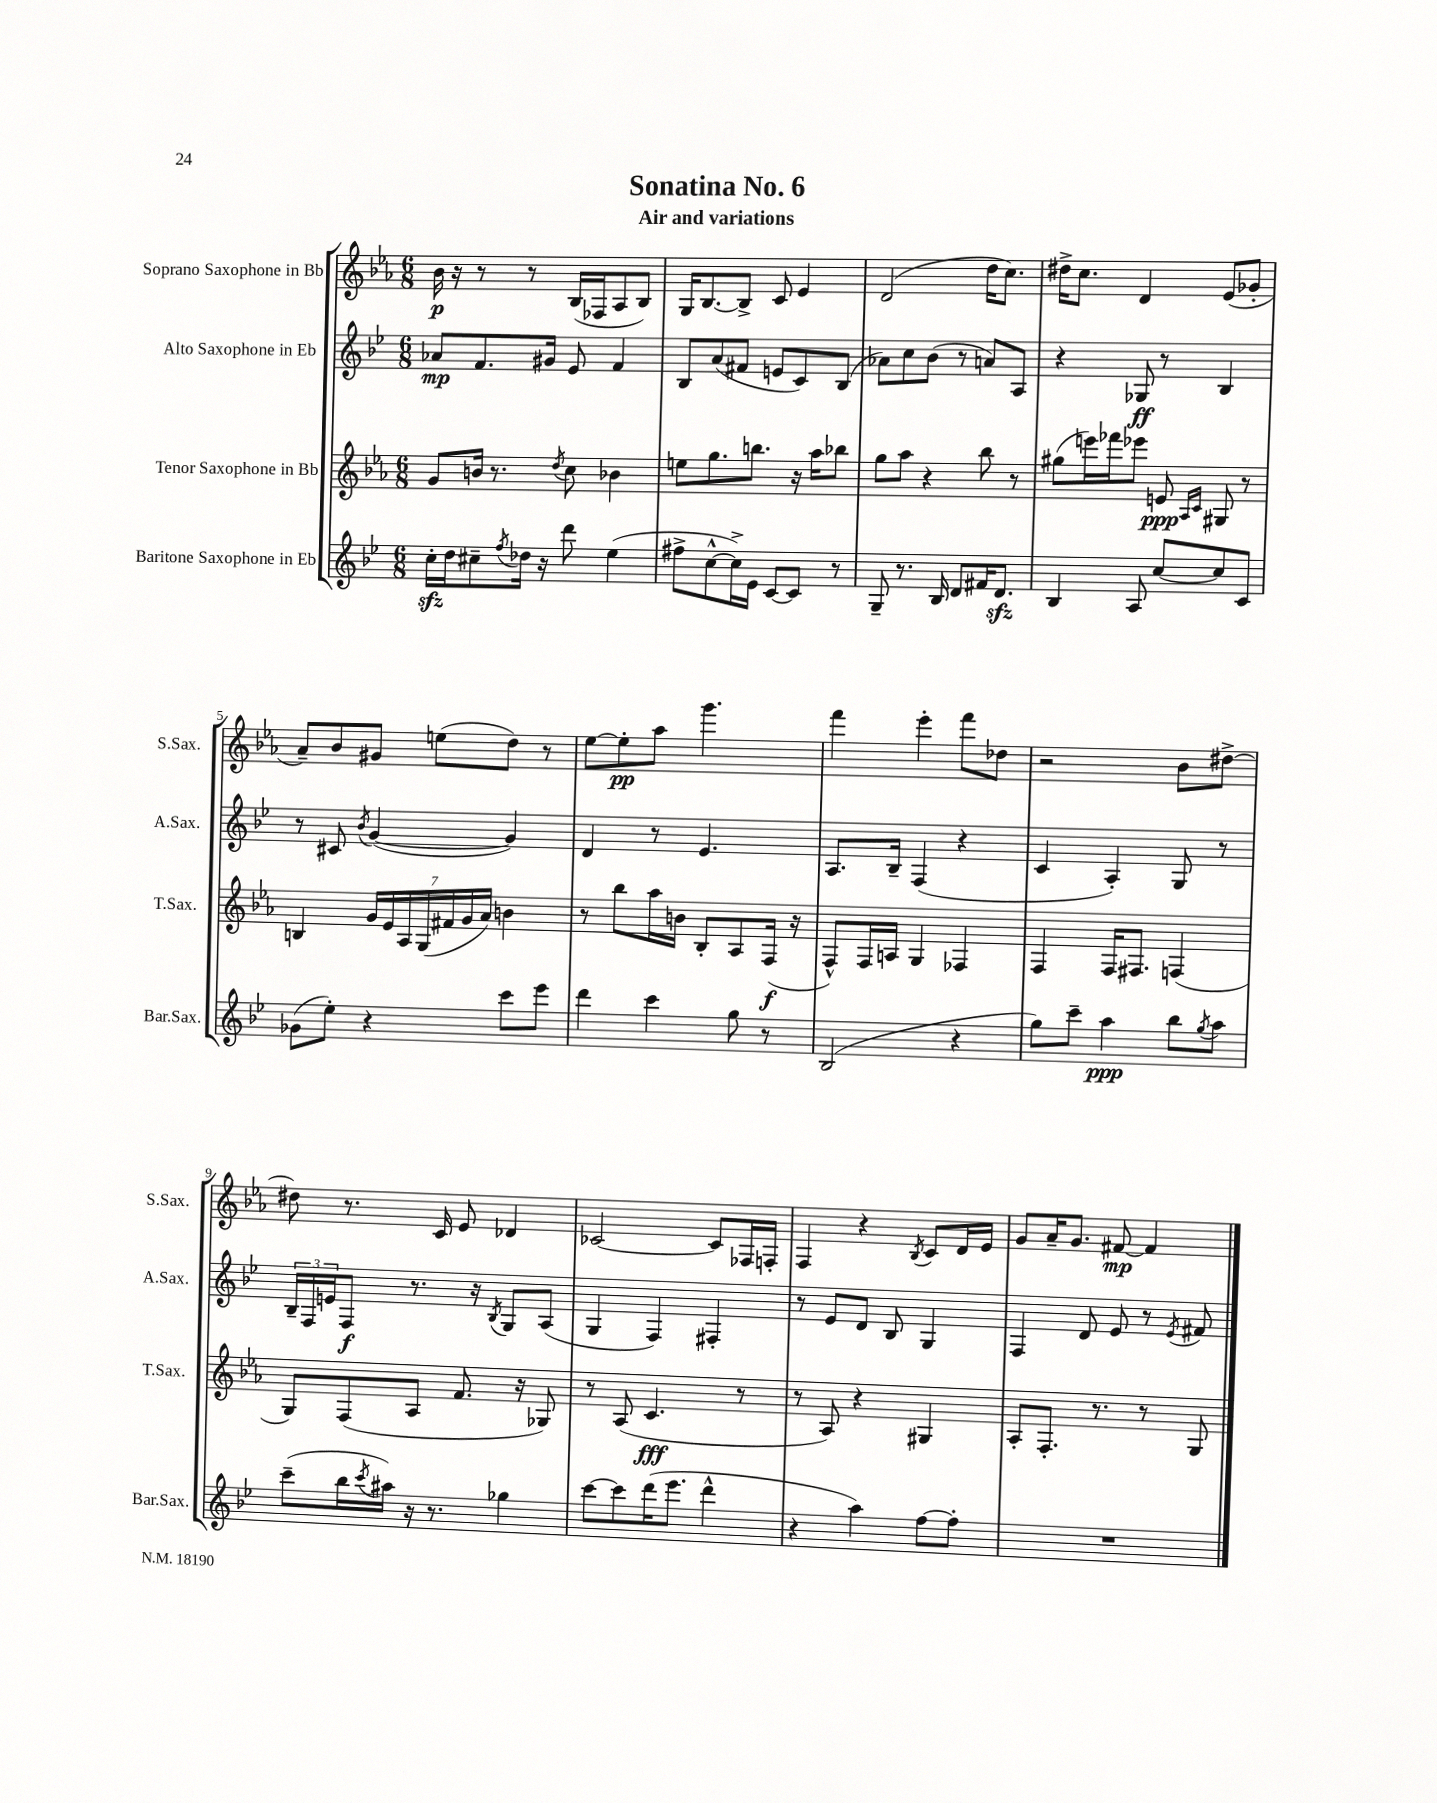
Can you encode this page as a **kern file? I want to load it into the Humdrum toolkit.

**kern	**dynam	**kern	**dynam	**kern	**dynam	**kern	**dynam
*part4	*part4	*part3	*part3	*part2	*part2	*part1	*part1
*staff4	*staff4	*staff3	*staff3	*staff2	*staff2	*staff1	*staff1
*I"Baritone Saxophone in Eb	*	*I"Tenor Saxophone in Bb	*	*I"Alto Saxophone in Eb	*	*I"Soprano Saxophone in Bb	*
*I'Bar.Sax.	*	*I'T.Sax.	*	*I'A.Sax.	*	*I'S.Sax.	*
*clefG2	*	*clefG2	*	*clefG2	*	*clefG2	*
*k[b-e-]	*	*k[b-e-a-]	*	*k[b-e-]	*	*k[b-e-a-]	*
*M6/8	*	*M6/8	*	*M6/8	*	*M6/8	*
=1	=1	=1	=1	=1	=1	=1	=1
16cczz'\LL	.	8g/L	.	8a-X/L	mp	16b-\	p
16dd\J	.	.	.	.	.	16r	.
8cc#X~\	.	16bn/Jk	.	8.f/	.	8r	.
.	.	8.r	.	.	.	.	.
8qff/	.	.	.	.	.	.	.
16dd-X\Jk	.	.	.	.	.	8r	.
16r	.	.	.	16g#X/Jk	.	.	.
.	.	8qdd/	.	.	.	.	.
8ddd\	.	8cc\	.	8e-/	.	(16B-/LL	.
.	.	.	.	.	.	16F-X/J	.
(4ee-\	.	4b-X\	.	4f/	.	8A-/	.
.	.	.	.	.	.	8B-/J)	.
=2	=2	=2	=2	=2	=2	=2	=2
8ff#X^\L	.	8een\L	.	8B-/L	.	16G/KL	.
.	.	.	.	.	.	[8.B-/	.
[8cc^^\	.	8.gg\	.	(8a/	.	.	.
16cc^\L])	.	.	.	8f#X/J	.	8B-^/J]	.
16e-\JJ	.	8.bbn\J	.	.	.	.	.
[8c/L	.	.	.	8en/L	.	8c/	.
8c/J]	.	16r	.	8c/)	.	4e-/	.
.	.	16aa-\KL	.	.	.	.	.
8r	.	8bb-X\J	.	(8B-/J	.	.	.
=3	=3	=3	=3	=3	=3	=3	=3
8G~/	.	8gg\L	.	8a-X\L)	.	(2d/	.
8.r	.	8aa-\J	.	8cc\	.	.	.
.	.	4r	.	(8b-\J	.	.	.
16B-/	.	.	.	.	.	.	.
8d/L	.	.	.	8r	.	.	.
16f#X/K	.	8bb-\	.	8an/L)	.	16dd\KL	.
8.dzz/J	.	.	.	.	.	8.cc\J)	.
.	.	8r	.	8A/J	.	.	.
=4	=4	=4	=4	=4	=4	=4	=4
4B-/	.	(8gg#X\L	.	4r	.	16dd#X^\KL	.
.	.	.	.	.	.	8.cc\J	.
.	.	16eeen\L)	.	.	.	.	.
.	.	16fff-X\J	.	.	.	.	.
8A/	.	8eee-X\J	.	8G-X/	ff	4d/	.
[8cc/L	.	8en/	ppp	8r	.	.	.
.	.	16qqA-/LL	.	.	.	.	.
.	.	16qqc/JJ	.	.	.	.	.
8cc/]	.	8G#X/	.	4B-/	.	(8e-/L	.
8c/J	.	8r	.	.	.	8g-X'/J	.
!!LO:LB:g=z
=5	=5	=5	=5	=5	=5	=5	=5
(8g-X\L	.	4Bn/	.	8r	.	8a-~/L)	.
8ee-'\J)	.	.	.	8c#X/	.	8b-/	.
.	.	.	.	8qb-/	.	.	.
4r	.	28g/LL	.	([4g/	.	8g#X/J	.
.	.	28e-/	.	.	.	.	.
.	.	28A-/	.	.	.	.	.
.	.	(28G/	.	.	.	.	.
.	.	.	.	.	.	(8een\L	.
.	.	28f#X/	.	.	.	.	.
.	.	28g/	.	.	.	.	.
.	.	28a-/JJ)	.	.	.	.	.
8ccc\L	.	4bn\	.	4g/])	.	8dd\J)	.
8eee-\J	.	.	.	.	.	8r	.
=6	=6	=6	=6	=6	=6	=6	=6
4ddd\	.	8r	.	4d/	.	[8ee-\L	.
.	.	8bb-\L	.	.	.	8ee-'\]	pp
4ccc\	.	16aa-\L	.	8r	.	8aa-\J	.
.	.	16bn\JJ	.	.	.	.	.
.	.	8B-'/L	.	4.e-/	.	4.ggg\	.
8gg\	.	8A-/	.	.	.	.	.
8r	.	(16F/Jk	f	.	.	.	.
.	.	16r	.	.	.	.	.
=7	=7	=7	=7	=7	=7	=7	=7
(2B-/	.	8F^^/L)	.	8.A/L	.	4fff\	.
.	.	16F/L	.	.	.	.	.
.	.	16An/JJ	.	16B-~/Jk	.	.	.
.	.	4G/	.	(4F/	.	4eee-'\	.
4r	.	4F-X/	.	4r	.	8fff\L	.
.	.	.	.	.	.	8dd-X\J	.
=8	=8	=8	=8	=8	=8	=8	=8
8gg\L)	.	4F/	.	4c/	.	2r	.
8ccc~\J	.	.	.	.	.	.	.
4aa\	ppp	16F/KL	.	4A'/)	.	.	.
.	.	8.F#X/J	.	.	.	.	.
8bb-\L	.	(4Fn/	.	8G/	.	8b-\L	.
8qgg/	.	.	.	.	.	.	.
8aa\J	.	.	.	8r	.	[8dd#X^\J	.
!!LO:LB:g=z
=9	=9	=9	=9	=9	=9	=9	=9
(8ccc~\L	.	8G/L)	.	24B-~/LL	.	8dd#X\]	.
.	.	.	.	24F/	.	.	.
.	.	.	.	24en/J	.	.	.
16bb-\L	.	(8F/	.	8F/J	f	8.r	.
8qccc/	.	.	.	.	.	.	.
16aa#X\JJ)	.	.	.	.	.	.	.
16r	.	8A-/J	.	8.r	.	.	.
8.r	.	.	.	.	.	16c/	.
.	.	8.f/	.	.	.	8e-/	.
.	.	.	.	16r	.	.	.
.	.	.	.	8qB-/	.	.	.
4gg-X\	.	.	.	8G/L	.	4d-X/	.
.	.	16r	.	.	.	.	.
.	.	8G-X/)	.	(8A/J	.	.	.
=10	=10	=10	=10	=10	=10	=10	=10
[8ccc\L	.	8r	.	4G/	.	[2c-X/	.
8ccc\]	.	(8A-/	.	.	.	.	.
(16ddd\K	.	4.c/	fff	4F/)	.	.	.
8.eee-\J	.	.	.	.	.	.	.
4ddd^^\	.	.	.	4F#X'/	.	8c-/L]	.
.	.	8r	.	.	.	16F-X/L	.
.	.	.	.	.	.	16Fn'/JJ	.
=11	=11	=11	=11	=11	=11	=11	=11
4r	.	8r	.	8r	.	4F/	.
.	.	8A-/)	.	8e-/L	.	.	.
4aa\)	.	4r	.	8d/J	.	4r	.
.	.	.	.	8B-/	.	.	.
.	.	.	.	.	.	8qB-/	.
[8ff\L	.	4G#X/	.	4G/	.	8c/L	.
8ff'\J]	.	.	.	.	.	16d/L	.
.	.	.	.	.	.	16e-/JJ	.
=12	=12	=12	=12	=12	=12	=12	=12
2.r	.	8A-'/L	.	4F/	.	8g/L	.
.	.	8.F'/J	.	.	.	16a-~/K	.
.	.	.	.	.	.	8.g/J	.
.	.	.	.	8d/	.	.	.
.	.	8.r	.	.	.	.	.
.	.	.	.	8e-/	.	[8f#X/	mp
.	.	8r	.	8r	.	4f#/]	.
.	.	.	.	8qe-/	.	.	.
.	.	8G/	.	8f#X/	.	.	.
==	==	==	==	==	==	==	==
*-	*-	*-	*-	*-	*-	*-	*-
